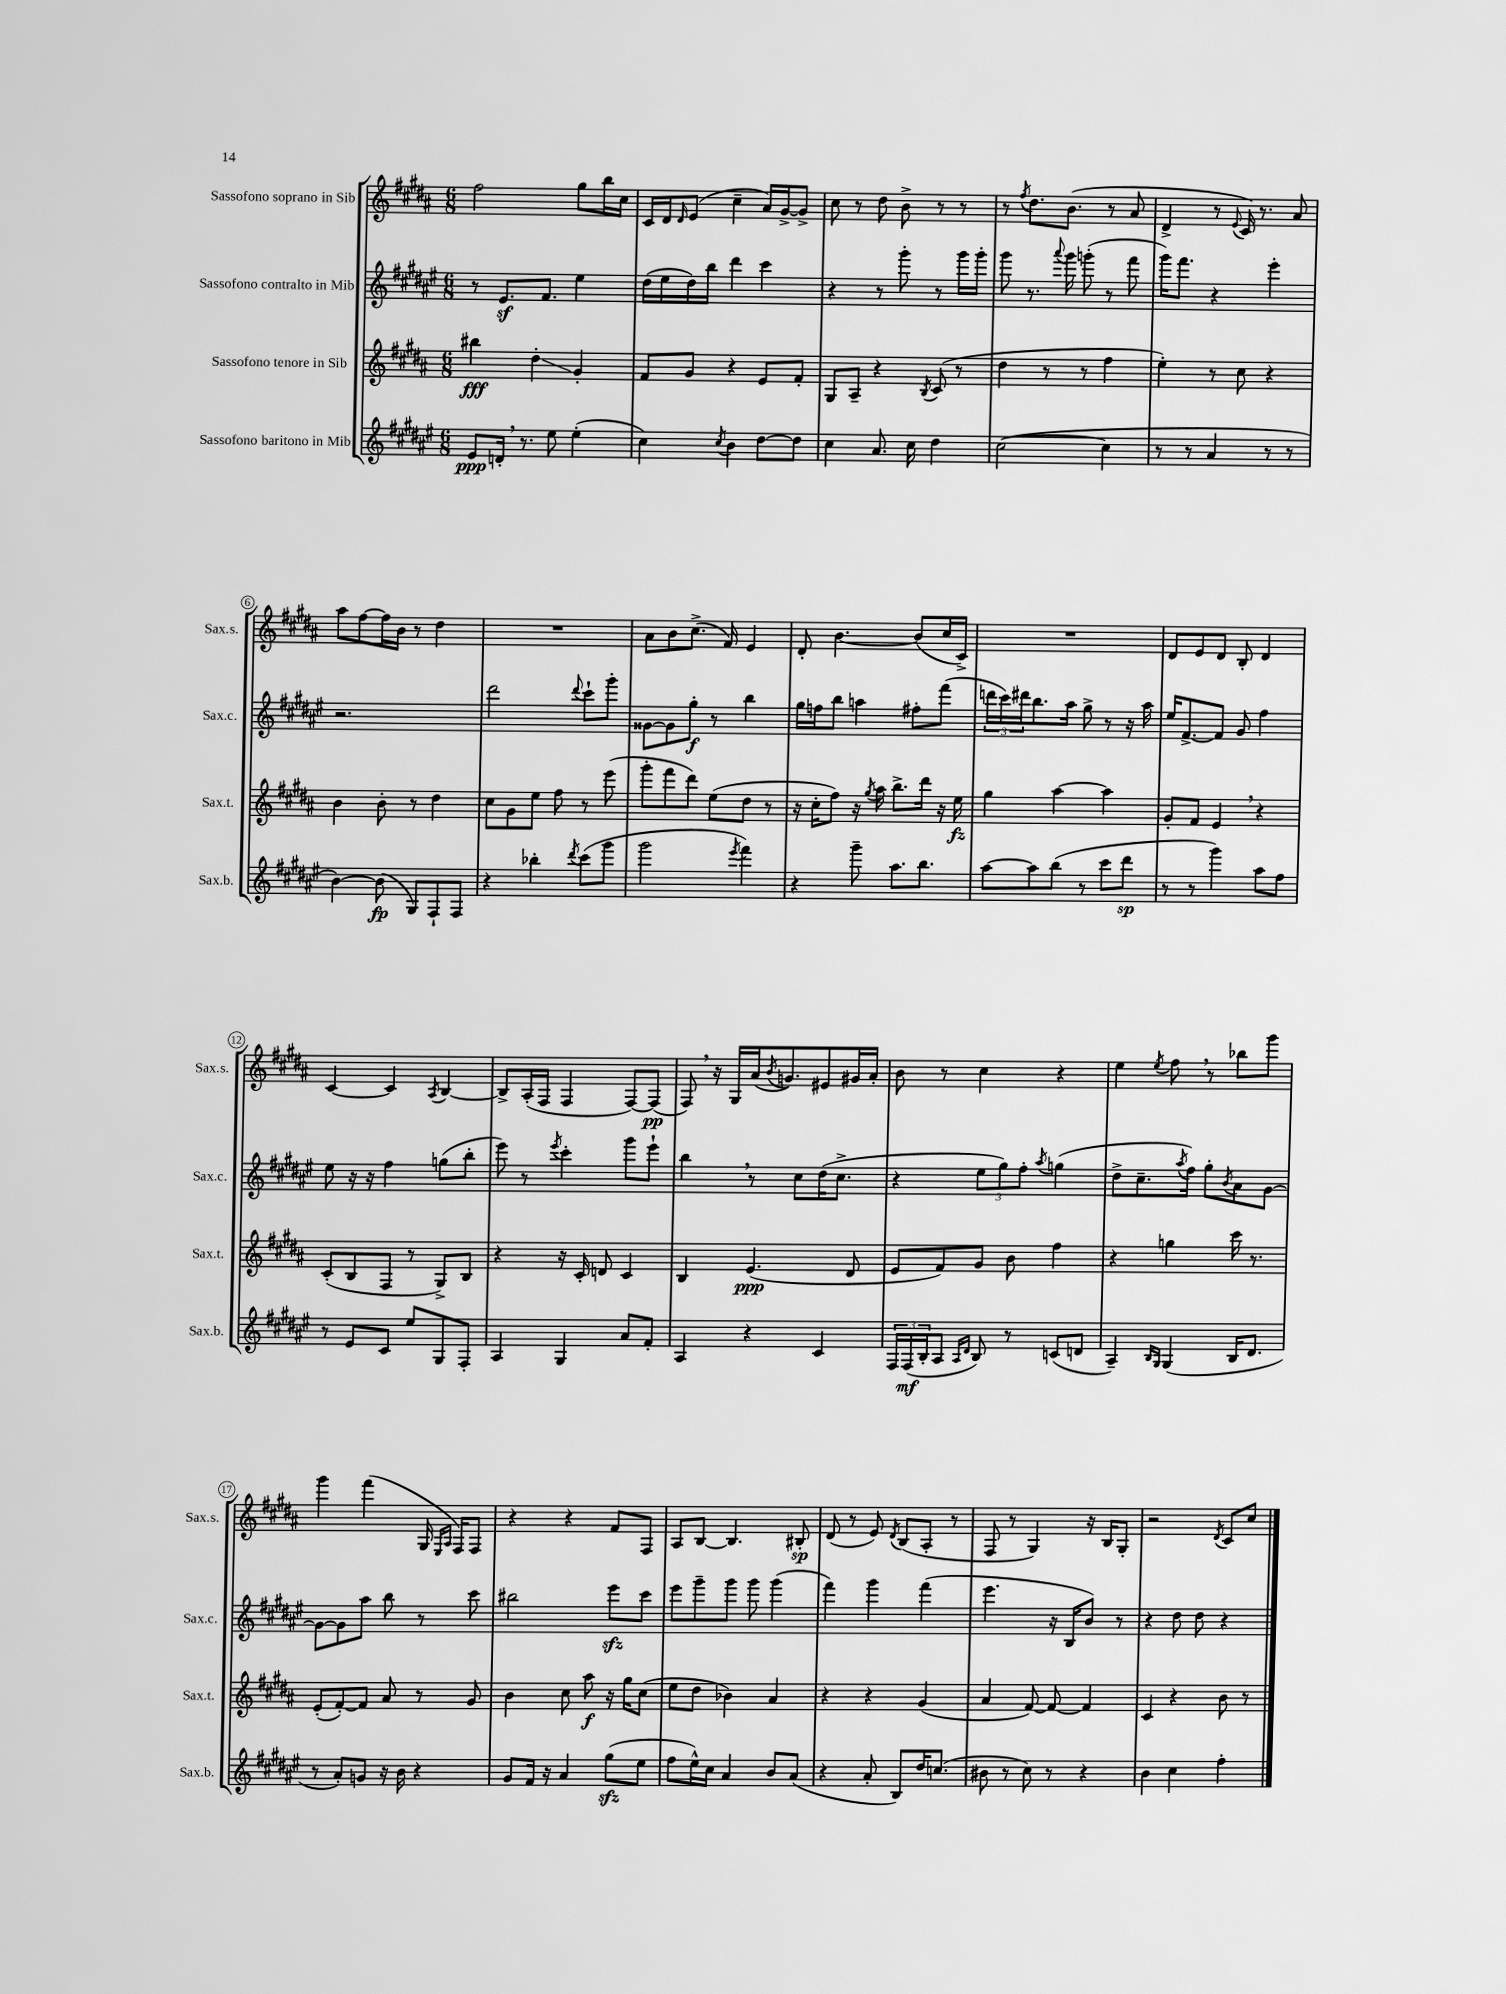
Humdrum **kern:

**kern	**kern	**kern	**kern
*staff4	*staff3	*staff2	*staff1
*clefG2	*clefG2	*clefG2	*clefG2
*k[f#c#g#d#a#e#]	*k[f#c#g#d#a#]	*k[f#c#g#d#a#e#]	*k[f#c#g#d#a#]
*M6/8	*M6/8	*M6/8	*M6/8
8e#/L	4bb#\	8r	2ff#\
16d'/Jk	.	8.e#/L	.
8.r	.	.	.
.	4dd#'\	.	.
.	.	8.f#/J	.
8ee#\	.	.	.
(4ee#'\	4g#'/	4ee#\	8gg#\L
.	.	.	16bb\L
.	.	.	16cc#\JJ
=	=	=	=
4cc#\)	8f#/L	(16dd#\LL	16c#/LL
.	.	16ee#\	16d#/J
.	.	.	16qqd#/
.	8g#/J	16dd#\)	(8e/J
.	.	16bb\JJ	.
8qcc#/	.	.	.
4b\	4r	4ddd#\	4cc#~\
[8dd#\L	8e/L	4ccc#\	16a#/LL)
.	.	.	[16g#^/J
8dd#\]J	8f#'/J	.	8g#^/]J
=	=	=	=
4cc#\	8G#/L	4r	8cc#\
.	8A#~/J	.	8r
8.a#/	4r	8r	8dd#\
.	.	8ggg#'\	8b^\
16cc#\	.	.	.
.	8qB/	.	.
4dd#\	(8c#/	8r	8r
.	8r	16ggg#\LL	8r
.	.	16ggg#'\JJ	.
=	=	=	=
([2cc#\	4dd#\	8ggg#\	8r
.	.	.	8qff#/
.	.	8.r	8.dd#\L
.	8r	.	.
.	.	8qqaaa#/	.
.	.	16ggg#\	(8.b\J
.	8r	(8ggg'\	.
4cc#\]	4ff#\	8r	8r
.	.	8fff#\	8a#/
=	=	=	=
8r	4ee'\)	16ggg#\LK)	4d#^/
.	.	8.fff#\J	.
8r	.	.	.
4a#/	8r	4r	8r
.	.	.	8qqe/
.	8cc#\	.	16c#/)
.	.	.	8.r
8r	4r	4eee#'\	.
8r	.	.	8a#/
=	=	=	=
[4b\)	4b\	2.r	8aa#\L
.	.	.	[8ff#\
(8b\]	8b'\	.	16ff#\]L
.	.	.	16b\JJ
8G#/L)	8r	.	8r
8F#`/	4dd#\	.	4dd#\
8F#/J	.	.	.
=	=	=	=
4r	8cc#\L	2ddd#\	2.r
.	8g#\	.	.
4bb-'\	8ee\J	.	.
.	8ff#\	.	.
8qddd#/	.	8qqddd#/	.
(8ccc#\L	8r	8ccc#`\L	.
8ggg#\J	(8eee\	8ggg#'\J	.
=	=	=	=
2ggg#\	8ggg#'\L	[8g##\L	8a#\L
.	8fff#\	8g##\]	8b\
.	8ddd#\J)	8gg#'\J	(8.cc#^\J
.	(8ee\L	8r	.
.	.	.	16f#/)
8qeee#/	.	.	.
4fff#\)	8dd#\J	4bb\	4e/
.	8r	.	.
=	=	=	=
4r	16r	16gg#\LL	8d#'/
.	16cc#'\LK	16ff\J	.
.	8ff#\J)	8bb\J	[4.b\
8ggg#~\	16r	4aa\	.
.	8qgg#/	.	.
.	16aa#\	.	.
8.aa#\L	8.bb^\L	.	.
.	.	8ff#'\L	(8b/]L
8.bb\J	16ddd#\Jk	.	.
.	16r	(8fff#\J	16cc#/L
.	16ee\	.	16c#^/JJ)
=	=	=	=
[8aa#\L	4gg#\	24ddd\LL	2.r
.	.	24ccc#\)	.
.	.	24ddd#\J	.
8aa#\]	.	8.bb\	.
(8bb\J	[4aa#\	.	.
.	.	16aa#\Jk	.
8r	.	8gg#^\	.
8ccc#\L	4aa#\]	8r	.
8ddd#\J	.	16r	.
.	.	16aa#\	.
=	=	=	=
8r	8g#'/L	16ee#/LK	8d#/L
.	.	[8.f#^/	.
8r	8f#/J	.	8e/
4ggg#\)	4e/	8f#/]J	8d#/J
.	.	8g#/	8B'/
8aa#\L	4r	4ff#\	4d#/
8ff#\J	.	.	.
=	=	=	=
8r	(8c#'/L	8ee#\	[4c#/
8e#/L	8B/	16r	.
.	.	16r	.
8c#/J	8F#/J	4ff#\	4c#/]
8ee#/L	8r	.	.
.	.	.	8qA#/
8G#/	8G#^/L)	(8gg\L	[4B/
8F#'/J	8B/J	8bb'\J	.
=	=	=	=
4A#/	4r	8eee#\)	8B^/]L
.	.	8r	(16A#'/L
.	.	.	16F#/JJ
.	.	8qeee#/	.
4G#/	16r	4ccc#'\	4F#/
.	16c#'/	.	.
.	8d/	.	.
8a#/L	4c#/	8ggg#\L	[8F#/L)
8f#'/J	.	8eee#`\J	(8F#/]J
=	=	=	=
4A#/	4B/	4bb\	8F#/)
.	.	.	16r
.	.	.	16G#/LL
4r	(4.e/	8r	(16a#/J
.	.	.	8qb/
.	.	.	8.g/)
.	.	8cc#\L	.
4c#/	.	(16dd#\K	8e#/
.	.	8.cc#^\J	.
.	8d#/	.	16g#/L
.	.	.	16a#'/JJ
=	=	=	=
24F#/LL	8e/L	4r	8b\
(24F#/	.	.	.
24B'/J	.	.	.
8A#/J	8f#/)	.	8r
16qqA#/LL	.	.	.
16qqd#/JJ	.	.	.
8B/)	8g#/J	12ee#\L	4cc#\
.	.	12gg#\)	.
8r	8b\	.	.
.	.	12ff#'\J	.
.	.	8qaa#/	.
(8c/L	4ff#\	(4gg\	4r
8d/J	.	.	.
=	=	=	=
4A#~/)	4r	8dd#^\L	4ee\
.	.	8.cc#~\	.
16qqB/LL	.	.	.
16qqG#/JJ	.	.	8qee/
(4G#/	4gg\	.	8ff#\
.	.	8qaa#/	.
.	.	16ff#\Jk)	.
.	.	8gg#'\L	8r
.	.	8qb/	.
16B/LK	16ccc#\	8a#\	8bb-\L
8.d#/J	8.r	.	.
.	.	[8g#\J	8ggg#\J
=	=	=	=
8r	(8e'/L	8g#\_L	4ggg#\
8a#'/L)	[8f#'/)	8g#\]	.
8g/J	8f#/]J	8aa#\J	(4fff#\
16r	8a#/	8bb\	.
16b\	.	.	.
4r	8r	8r	16G#/
.	.	.	16qqE/LL
.	.	.	16qqA#/JJ
.	.	.	16F#/LK)
.	8g#/	8ccc#\	8F#/J
=	=	=	=
8g#/L	4b\	2bb#\	4r
16f#/Jk	.	.	.
16r	.	.	.
4a#/	8cc#\	.	4r
.	8aa#\	.	.
(8gg#\L	16r	8eee#\L	8f#/L
.	16gg#\LK	.	.
8ee#\J	(8cc#\J	8ccc#\J	8F#/J
=	=	=	=
8ff#\L	8ee\L	8eee#\L	8A#/L
16ee#^^\L)	8dd#\J	8ggg#~\	[8B/J
16cc#\JJ	.	.	.
4a#/	4b-\)	8ggg#\J	4.B/]
.	.	8ggg#\	.
8b/L	4a#/	(4ggg#\	.
(8a#/J	.	.	8B#'/
=	=	=	=
4r	4r	4fff#\)	(8d#/
.	.	.	8r
8a#'/	4r	4ggg#\	8e/)
.	.	.	8qd#/
8B/L)	.	.	(8B/L
16dd#/K	(4g#/	(4fff#\	8A#'/J
(8.cc/J	.	.	.
.	.	.	8r
=	=	=	=
8b#\	4a#/	4.eee#\	8F#/
8r	.	.	8r
8cc#\)	[8f#/)	.	4G#/)
8r	8f#/_	16r	.
.	.	16B/LK	.
4r	4f#/]	8b/J)	16r
.	.	.	16B/LK
.	.	8r	8G#'/J
=	=	=	=
4b\	4c#/	4r	2r
4cc#\	4r	8dd#\	.
.	.	8dd#\	.
.	.	.	8qd#/
4ff#'\	8b\	4r	8c#/L
.	8r	.	8cc#/J
==	==	==	==
*-	*-	*-	*-
